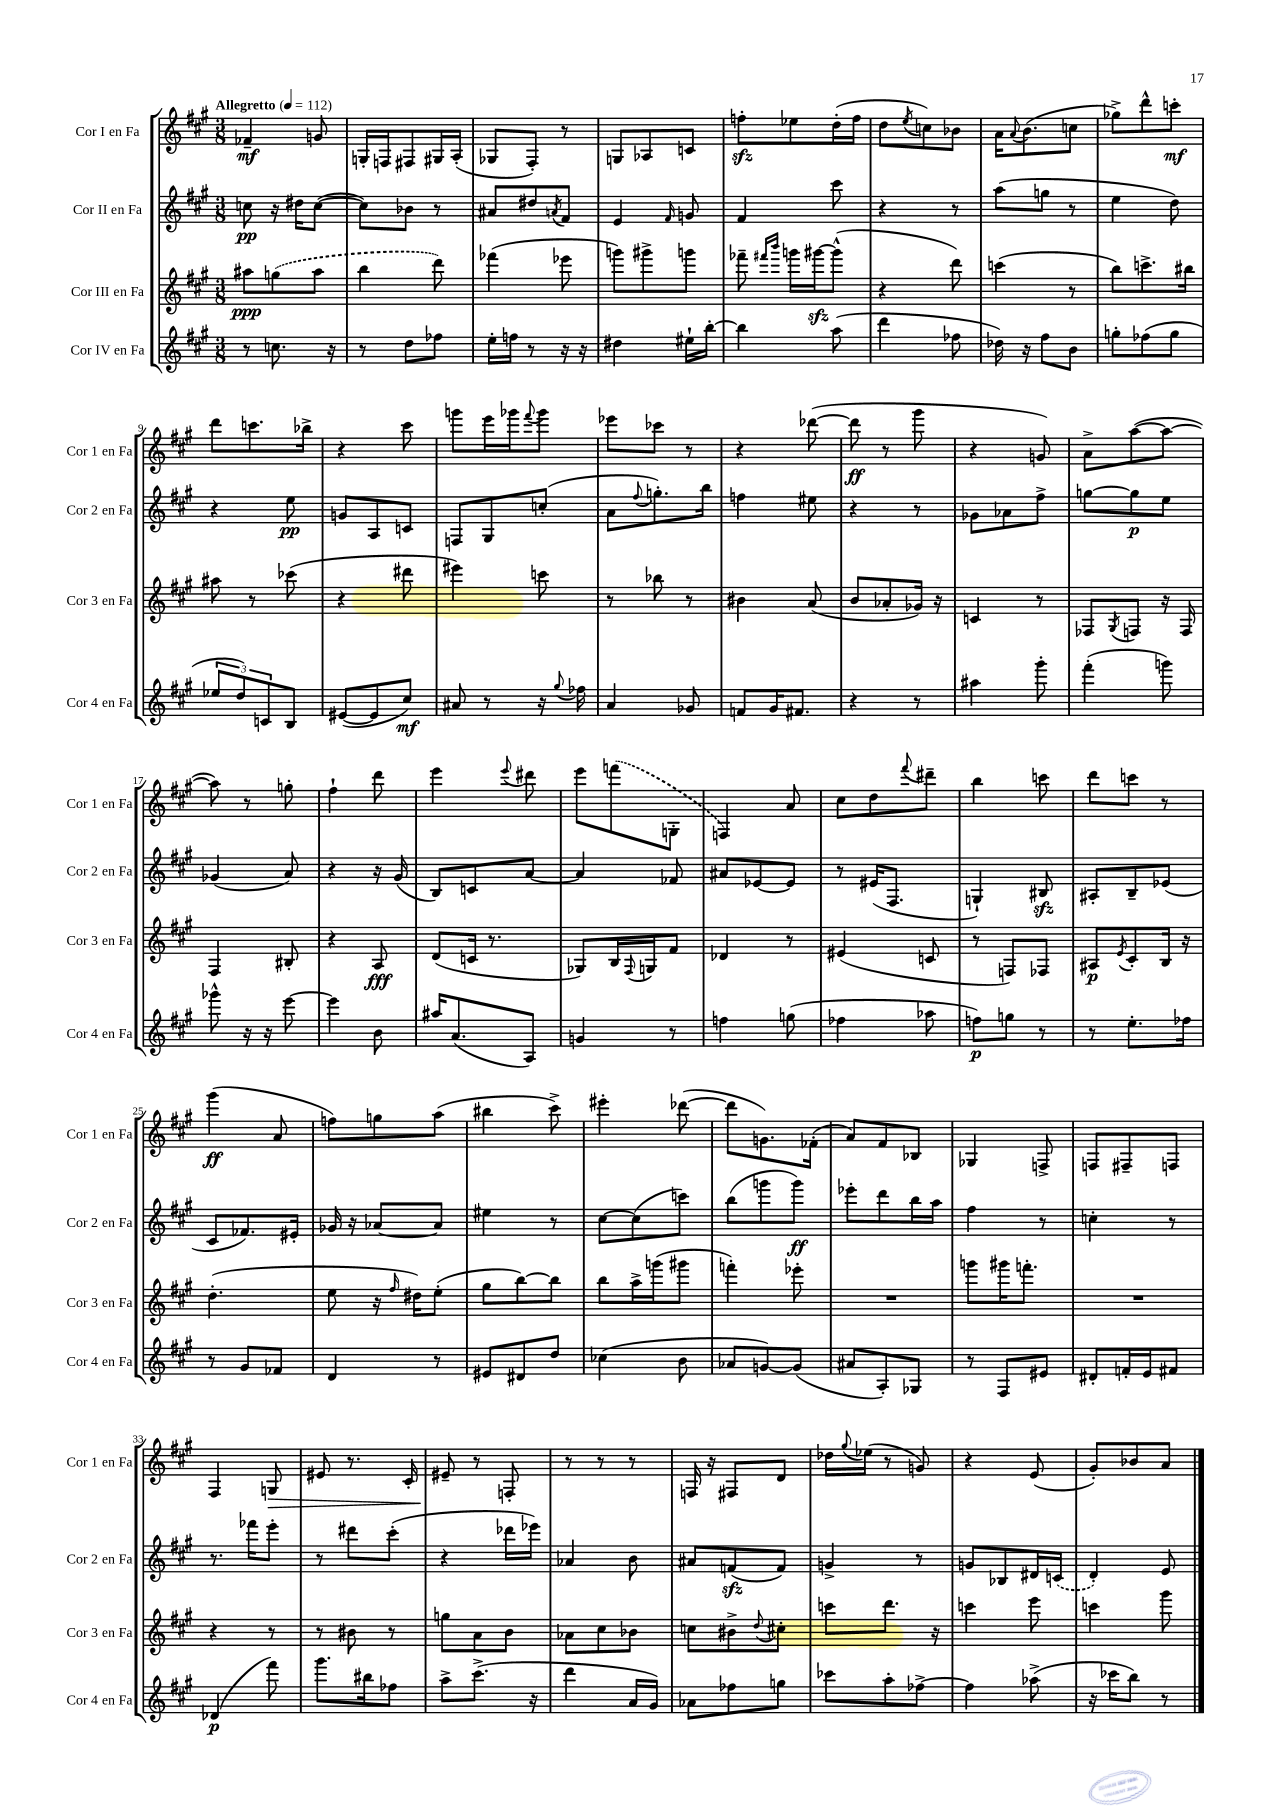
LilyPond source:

<<
\new StaffGroup <<
\new Staff = "s0" \with { instrumentName = "Cor I en Fa" shortInstrumentName = "Cor 1 en Fa" } {
    \clef treble \key a \major \numericTimeSignature \time 3/8 \tempo "Allegretto" 4 = 112
    fes'4--\mf g'8 |
    g16-. f16 fis8 gis16 a16-.( |
    ges8 fis8-.) r8 |
    g8 aes8 c'8 |
    f''8-.\sfz ees''8 d''16-.( f''16 |
    d''8 \acciaccatura { e''8 } c''8) bes'8 |
    a'16 \appoggiatura { a'8 } b'8.( c''8 |
    ges''8->) d'''8-^ c'''8-.\mf |
    d'''8 c'''8. bes''16-> |
    r4 cis'''8 |
    g'''8 e'''16 ges'''16 \appoggiatura { fis'''8 } ges'''8 |
    ees'''8 ces'''8 r8 |
    r4 des'''8~( |
    des'''8\ff r8 gis'''8 |
    r4 g'8) |
    a'8-> a''8~( a''8~ |
    a''8) r8 g''8-. |
    fis''4-! d'''8 |
    e'''4 \appoggiatura { e'''8 } dis'''8 |
    e'''8 \once \slurDashed f'''8( g8-. |
    f4) a'8 |
    cis''8 d''8 \appoggiatura { fis'''8 } dis'''8-- |
    b''4 c'''8 |
    d'''8 c'''8 r8 |
    gis'''4\ff( a'8 |
    f''8) g''8 a''8( |
    bis''4 cis'''8->) |
    eis'''4-. des'''8~( |
    des'''8 g'8.) fes'16-.( |
    a'8) fis'8 bes8 |
    ges4 f8-> |
    f8 fis8-- f8 |
    fis4 g8\> |
    eis'8 r8. cis'16-. |
    eis'8--\! r8 f8-. |
    r8 r8 r8 |
    f16 r16 fis8 d'8 |
    des''16 \appoggiatura { gis''8 } ees''16( r8 g'8) |
    r4 e'8( |
    gis'8-.) bes'8 a'8 \bar "|." |
}
\new Staff = "s1" \with { instrumentName = "Cor II en Fa" shortInstrumentName = "Cor 2 en Fa" } {
    \clef treble \key a \major \numericTimeSignature \time 3/8
    c''8\pp r16 dis''16 c''8~( |
    c''8) bes'8 r8 |
    ais'8 dis''8 \acciaccatura { a'8 } fis'8 |
    e'4 \grace { fis'16 } g'8 |
    fis'4 cis'''8 |
    r4 r8 |
    a''8( g''8 r8 |
    e''4 d''8) |
    r4 e''8\pp |
    g'8 a8 c'8 |
    f8 gis8 c''8-.( |
    a'8 \appoggiatura { fis''8 } g''8.-.) b''16 |
    f''4 eis''8 |
    r4 r8 |
    ges'8 aes'8 fis''8-> |
    g''8~ g''8\p e''8 |
    ges'4( a'8) |
    r4 r16 gis'16( |
    b8) c'8 a'8~ |
    a'4 fes'8 |
    ais'8 ees'8~ ees'8 |
    r8 eis'16( fis8. |
    g4-!) bis8\sfz |
    ais8-. b8-- ees'8( |
    cis'8 fes'8.) eis'16-. |
    ges'16 r16 aes'8~ aes'8 |
    eis''4 r8 |
    cis''8~ cis''8( c'''8) |
    b''8( g'''8 g'''8\ff) |
    ees'''8-. d'''8 b''16 a''16 |
    fis''4 r8 |
    c''4-. r8 |
    r8. fes'''16 e'''8-. |
    r8 dis'''8 cis'''8-.( |
    r4 des'''16 ees'''16) |
    aes'4 b'8 |
    ais'8 f'8\sfz( f'8) |
    g'4-> r8 |
    g'8 bes8 dis'16 \once \slurDashed c'16( |
    d'4-.) e'8 \bar "|." |
}
\new Staff = "s2" \with { instrumentName = "Cor III en Fa" shortInstrumentName = "Cor 3 en Fa" } {
    \clef treble \key a \major \numericTimeSignature \time 3/8
    ais''8\ppp \once \slurDashed g''8( ais''8 |
    b''4 d'''8) |
    fes'''4( ees'''8 |
    g'''8) gis'''8-> g'''8 |
    fes'''8-- \grace { fis'''16 b'''16 } g'''16 gis'''16~\sfz gis'''8-^( |
    r4 d'''8) |
    c'''4( r8 |
    b''8) c'''8.-> bis''16 |
    ais''8 r8 ces'''8( |
    r4 dis'''8 |
    eis'''4) c'''8 |
    r8 bes''8 r8 |
    bis'4 a'8( |
    b'8 aes'8-. ges'16) r16 |
    c'4 r8 |
    fes8 \acciaccatura { gis8 } f8 r16 f16 |
    fis4 bis8-. |
    r4 a8\fff |
    d'8( c'16 r8. |
    ges8) b16 \appoggiatura { fis8 } g16 fis'8 |
    des'4 r8 |
    eis'4( c'8 |
    r8 f8) fes8 |
    ais8\p \acciaccatura { e'8 } cis'8-. b16 r16 |
    d''4.-.( |
    e''8 r16 \grace { fis''16 } dis''16) e''8-.( |
    gis''8 b''8~) b''8 |
    b''8 a''16-> g'''16( gis'''8 |
    f'''4-.) ees'''8-. |
    R4. |
    g'''8 gis'''16 f'''8.-. |
    R4. |
    r4 r8 |
    r8 bis'8 r8 |
    g''8 a'8 b'8 |
    aes'8 cis''8 bes'8 |
    c''8 bis'8-> \appoggiatura { d''8 } cis''8-. |
    c'''8 d'''8. r16 |
    c'''4 e'''8 |
    c'''4 gis'''8 \bar "|." |
}
\new Staff = "s3" \with { instrumentName = "Cor IV en Fa" shortInstrumentName = "Cor 4 en Fa" } {
    \clef treble \key a \major \numericTimeSignature \time 3/8
    r8 c''8. r16 |
    r8 d''8 fes''8 |
    e''16-. f''16 r8 r16 r16 |
    dis''4 eis''16-! b''16~-. |
    b''4 a''8( |
    d'''4 fes''8 |
    des''16) r16 fis''8 b'8 |
    g''8-. fes''8( g''8 |
    \tuplet 3/2 { ees''8 d''8) c'8 } b8 |
    eis'8~( eis'8 cis''8\mf) |
    ais'8 r8 r16 \appoggiatura { gis''8 } fes''16 |
    a'4 ges'8 |
    f'8 gis'16 fis'8. |
    r4 r8 |
    ais''4 gis'''8-. |
    fis'''4-.( g'''8) |
    ges'''8-^ r16 r16 e'''8~ |
    e'''4 b'8 |
    ais''16 a'8.( a8) |
    g'4 r8 |
    f''4 g''8( |
    fes''4 aes''8 |
    f''8\p) g''8 r8 |
    r8 e''8.-. fes''16 |
    r8 gis'8 fes'8 |
    d'4 r8 |
    eis'8 dis'8 d''8 |
    ces''4( b'8 |
    aes'8 g'8~) g'8( |
    ais'8 a8-.) ges8 |
    r8 fis8 eis'8 |
    dis'8-. f'16-. e'16 fis'8 |
    des'4\p( fis'''8) |
    gis'''8. bis''16 fes''8 |
    a''8-> cis'''8.->( r16 |
    d'''4 a'16 gis'16) |
    aes'8 fes''8 g''8 |
    ces'''8 a''8-. fes''8~-> |
    fes''4 aes''8->( |
    r16 ces'''16 b''8) r8 \bar "|." |
}
>>
>>
